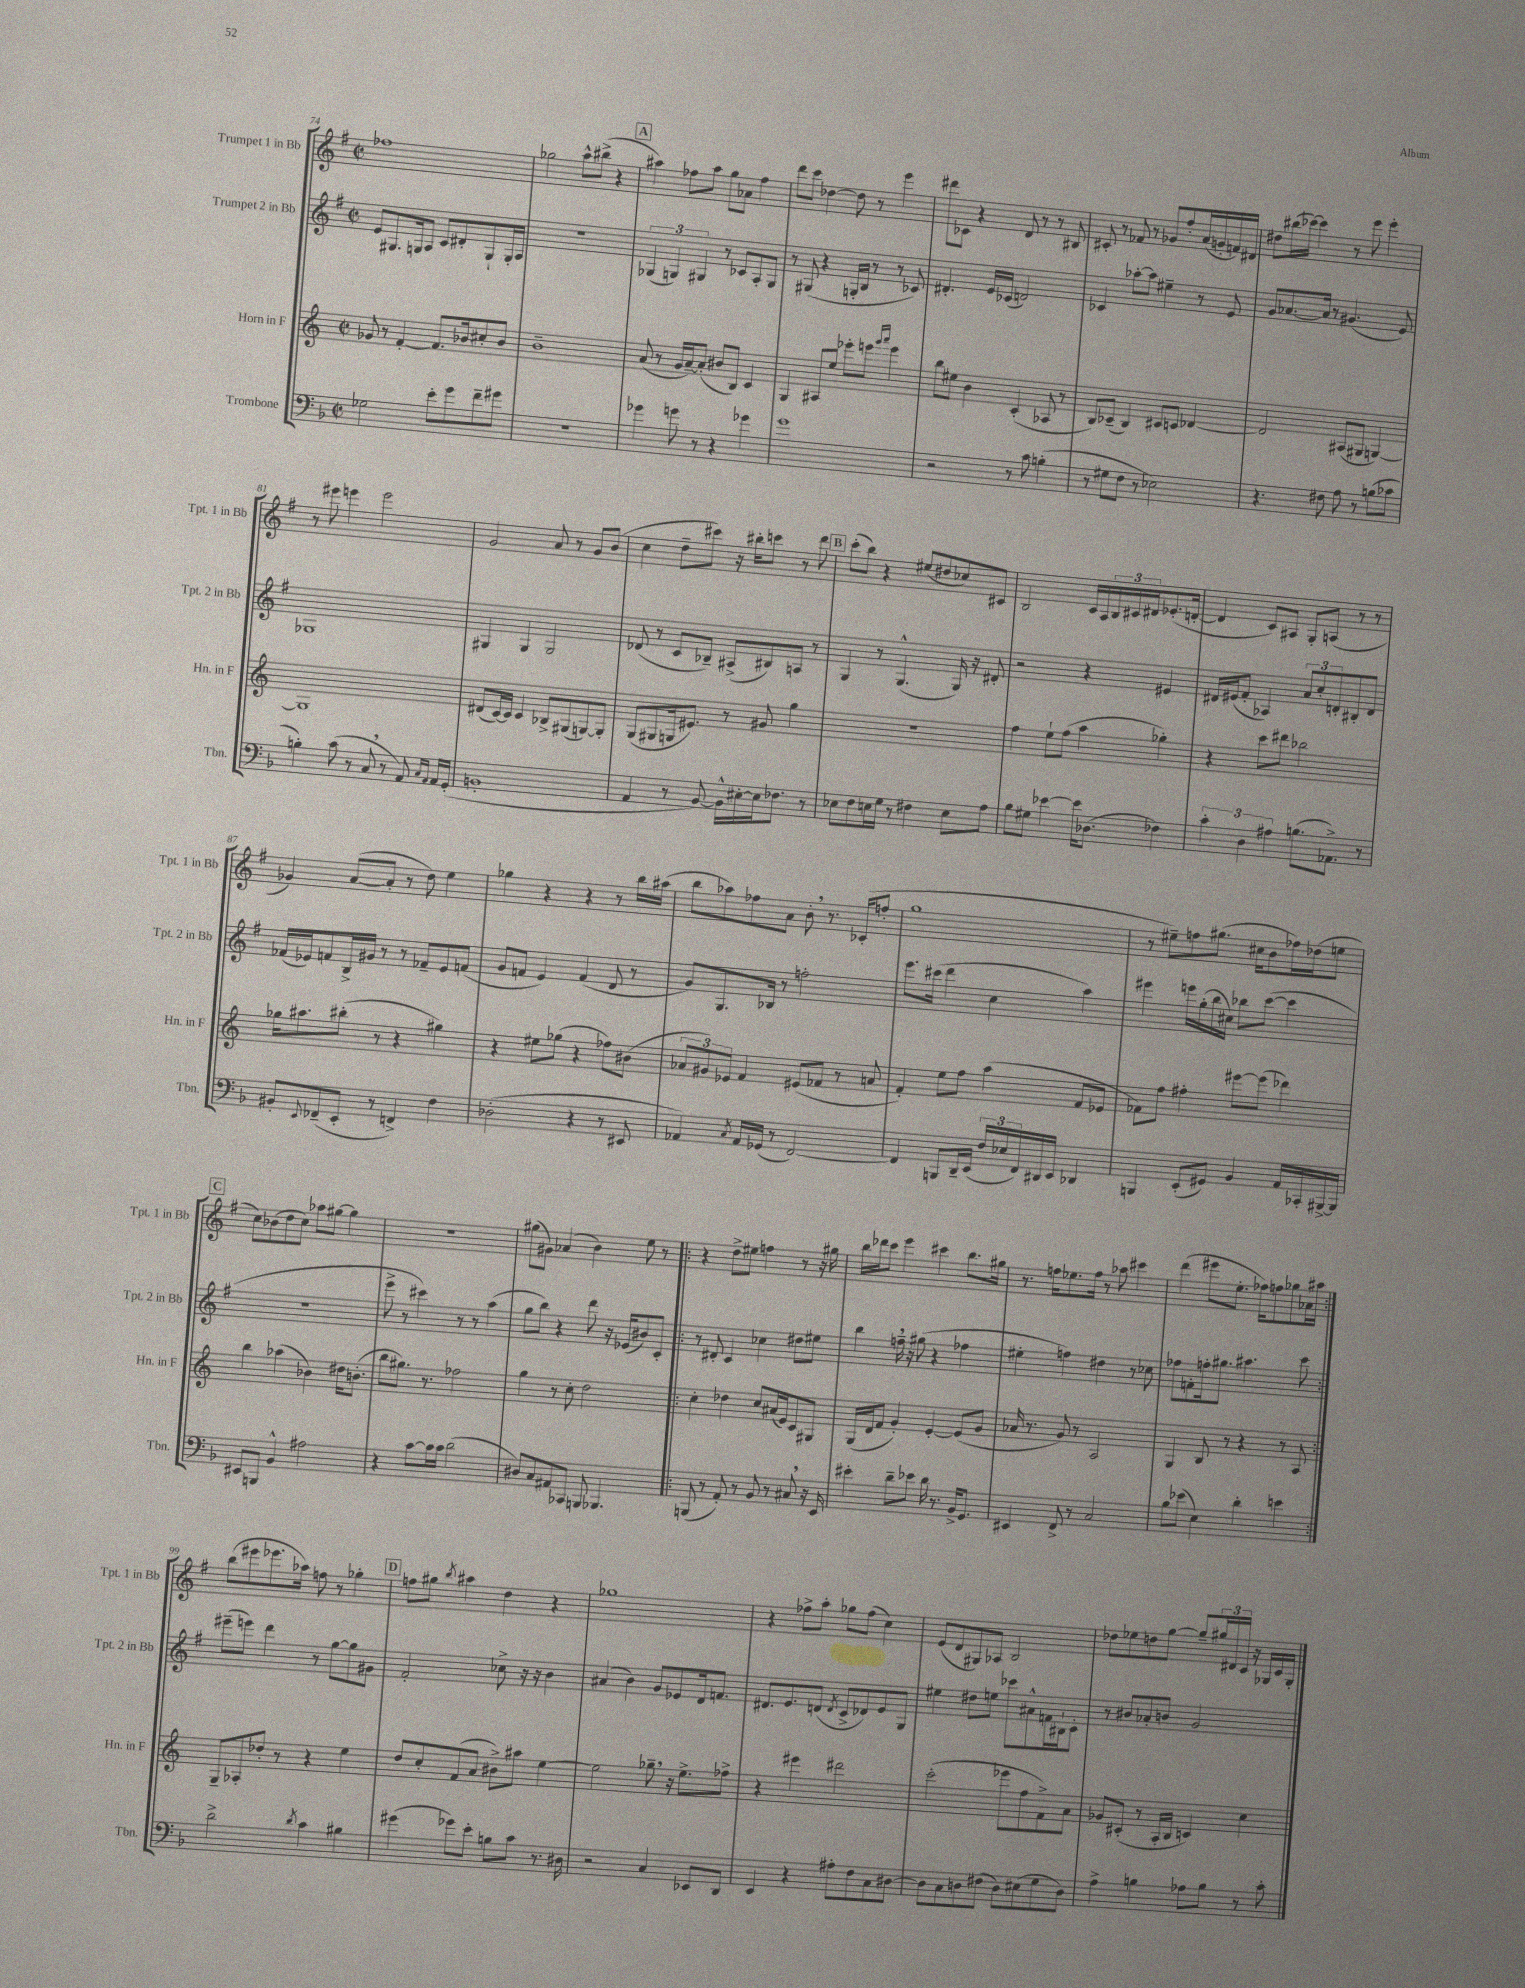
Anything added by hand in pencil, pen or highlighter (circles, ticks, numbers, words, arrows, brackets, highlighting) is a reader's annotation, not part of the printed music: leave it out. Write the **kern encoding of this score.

**kern	**kern	**kern	**kern
*staff4	*staff3	*staff2	*staff1
*clefF4	*clefG2	*clefG2	*clefG2
*k[b-]	*k[]	*k[f#]	*k[f#]
*M2/2	*M2/2	*M2/2	*M2/2
*met(c|)	*met(c|)	*met(c|)	*met(c|)
2G-\	8g-/	8e/L	1ff-
.	8r	8.G#/	.
.	[4f'/	.	.
.	.	16G/k	.
.	.	8A/J	.
8e'\L	8.f/]L	8c/L	.
8g\	.	8d#'/	.
.	16b-/k	.	.
8f~\	8cc#'/	8G`/	.
8g#\J	8b-/J	16G'/L	.
.	.	16A/JJ	.
=	=	=	=
1r	1b~	1r	2gg-\
.	.	.	8aa^^\L
.	.	.	(8bb#^\J
.	.	.	4r
=	=	=	=
4g-\	(8a/	(6G-/	4aa#\)
.	8r	.	.
.	.	6G/)	.
8g\	16g/LL	.	8ff-\L
.	[16a~/J)	.	.
.	.	6G#/	.
8r	(8a'/]J	.	8aa#\J
4r	8b#/L	8r	8gg\L
.	8B/J)	8c-/L	8a-\J
4g-\	4c/	8A'/	4ff-\
.	.	8G#/J	.
=	=	=	=
1g	4G/	8r	8ddd\L
.	.	(8G#/	8ccc\J
.	8A#/L	4r	[4dd-\
.	8ee/J	.	.
.	8eee-'\L	16G'/LL	8dd-\]
.	.	16B/JJ	.
.	8eee\J	8r	8r
.	16qqggg/LL	.	.
.	16qqaaa/JJ	.	.
.	4eee\	8r	4eee\
.	.	8c-/)	.
=	=	=	=
2r	8bb\L	4.d#'/	8ddd#\L
.	8ee#\J	.	8c-\J
.	4b\	.	4r
.	.	16e/LL	.
.	.	(16c-/JJ	.
8r	(4c'/	2d/)	8d/
8c\	.	.	8r
(4B'\	8A-/	.	8r
.	8r	.	8B#/
=	=	=	=
8r	8B/L)	4c-/	8c#'/
8G#\L	(8c-~/J	.	8r
8F\J	4B/)	[8aa-'\L	8f-/
8r	.	8aa-\]J	8r
2E-\)	8c#/L	4ee#~\	8g-/L
.	8c/J	.	8ff#'/
.	[4d-/	8r	(16a/L
.	.	.	16g'/
.	.	8e/	16f/)
.	.	.	16d#/JJ
=	=	=	=
4.r	2d-/]	8g/L	8dd#\L
.	.	[8.a-/	(16bb#\L
.	.	.	[16ccc-\JJ)
.	.	.	4ccc-\]
.	.	16a-/]Jk	.
8F#\	.	8r	.
8A\	(8A#/L	(4.g#/	8r
8r	8G#/J	.	8eee\
(8B\L	[4G/)	.	4eee'\
8c-\J	.	8e/)	.
=	=	=	=
4B'\)	1G]	1G-	8r
.	.	.	8eee#\
(8c\	.	.	4eee\
8r	.	.	.
8C/	.	.	2eee\
8r	.	.	.
8AA/)	.	.	.
16qqC/LL	.	.	.
16qqAA/JJ	.	.	.
16AA/LL	.	.	.
(16GG'/JJ	.	.	.
=	=	=	=
1BB'	(8d#/L	4G#/	2g/
.	[16c/L)	.	.
.	16c/]JJ	.	.
.	4c/	4G#/	.
.	8B-^/L	2G#/	8a/
.	(8G#/	.	8r
.	[8G/)	.	8g/L
.	8G'/]J	.	(8b/J
=	=	=	=
4AA/	(8G/L	(8d-/	4cc\
.	8G#/	8r	.
8r	16G/k	8c/L	8dd~\L
.	8.e#/J)	.	.
[8BB-/)	.	8B-~/J)	8ccc#\J)
16BB-^^\]LL	8r	(8A#^/L	16r
[16E#'\	.	.	16bb#'\LK
16E#\]J	8g#/	8B#/)	8ccc\J
8.F-\J	.	.	.
.	4gg\	8A/J	8r
8r	.	8r	8ddd\
=	=	=	=
8E-\L	1r	4G/	(8ccc'\L
8F\	.	.	8bb\J)
16E\L	.	8r	4r
16G\JJ	.	.	.
8r	.	(4.G^^/	.
4F#\	.	.	(8ee#/L
.	.	.	8dd#/
8E\L	.	16G/)	8cc-/)
.	.	16r	.
8A\J	.	8d#'/	8c#/J
=	=	=	=
8B-\L	4ff\	2r	2B/
8G#\J	.	.	.
[4e-\	8ee`\L	.	.
.	(8ff\J	.	.
16e-\]LK	4aa\	4r	16c/LL
(8.D-\J	.	.	16A/
.	.	.	24B/
.	.	.	24c#/
.	.	.	24d#/J
4F-\)	4gg-'\)	4e#/	(8.e-'/
.	.	.	[16d'/Jk
=	=	=	=
6c'\	4r	16d#/LL	4d/]
.	.	(16e#/J	.
.	.	8f#'/J	.
6D\	.	.	.
.	8ccc\L	4A-/)	8c/L)
6A#\	.	.	.
.	8ddd#\J	.	8A#/J
(8.B\L	2bb-\	12a/L	8G'/L
.	.	12cc'/	.
.	.	.	(8A/J
.	.	12d'/	.
8.AA-^\J)	.	.	.
.	.	8B#'/	8r
8r	.	8d/J	8r
=	=	=	=
8BB#'/L	16gg-\LK	(16f-/LL	4g-/)
.	8.aa#\	16e-/J)	.
8qqEE/	.	.	.
(8FF-~/	.	8f/	.
8EE'/J	(8bb#'\J	16B^/L	([8a/L
.	.	16g#/JJ	.
8r	8r	8r	8a'/]J
4FF^/)	4r	8r	8r
.	.	8f-~/L	8dd\)
4F\	4gg#\)	8e-/	4ee\
.	.	(8f/J	.
=	=	=	=
(2D-'\	4r	8g/L	4gg-\
.	.	8f/J	.
.	8ee#\L	4e/)	4r
.	(8gg-\J	.	.
4r	4r	(4f/	4r
8r	8ff-\L)	8d/	8r
8EE#/	(8b#\J	8r	16bb\LL
.	.	.	(16aa#\JJ
=	=	=	=
4AA-/)	12a-/L	8g/L)	8bb\L
.	12g#/)	.	.
.	.	8.G/	8aa-\)
.	12e-/J	.	.
8qC/	.	.	.
16AA-/LL	4f/	.	8ff-\
(16GG-/JJ	.	16B-/Jk	.
8r	.	8r	8a\J
[2FF/)	(8e#/L	2ff'\	8b'\
.	8f-/J	.	8.r
.	8r	.	.
.	.	.	(16c-'/LK
.	8a/	.	8ff'/J
=	=	=	=
4FF/]	4f'/)	8.eee\L	1gg
.	.	(16ccc#\Jk	.
8BBB/L	8ee\L	4ddd\	.
16DD~/L	8ff\J	.	.
(16EE/JJ	.	.	.
24F/LL	(4aa\	4cc\	.
24E-/	.	.	.
24FF/)	.	.	.
16DD#/	.	.	.
16EE/JJ	.	.	.
4DD-/	8f/L	4aa\)	.
.	8e-/J	.	.
=	=	=	=
4BBB/	8f-\L)	4eee#\	8r
.	8ff\J	.	8ee#~\L)
(8EE'/L	4ff#'\	16eee\LL	8ff\
.	.	(16gg'\	.
8GG#/J)	.	16bb\	(8.gg#\J
.	.	16cc#\JJ)	.
4BB-/	[8eee#\L	8bb-\L	.
.	.	.	16cc#\LK
.	(8eee#\]J	([8ccc\J	8b\
16AA/LL	4ddd-\)	4ccc\]	16ff-\L)
16CC-'/	.	.	(16dd-\J
[16BBB#^/	.	.	8ee\J
16BBB#/]JJ	.	.	.
=	=	=	=
8EE#/L	4bb\	1r	8cc\L)
8BBB/J	.	.	(8b-\
4BB-^^/	(4aa-\	.	8dd\
.	.	.	8cc\J)
2A#\	4b-\)	.	8aa-\L
.	.	.	[8gg#\J
.	16dd#\LK	.	4gg#\]
.	(8.b'\J	.	.
=	=	=	=
4r	8bb\L	8eee^\	1r
.	8.gg#\J)	8r	.
[8c\L	.	4ccc#\)	.
.	8.r	.	.
16c\]L	.	.	.
16c\JJ	.	.	.
(2d\	2ff-\	8r	.
.	.	8r	.
.	.	(4aa\	.
=	=	=	=
8D#/L)	4gg\	8gg\L	(8gg#\L
8C/	.	8bb\J)	8g#\J)
8AA#/	8r	4r	(4a-/
8CC-/J	8cc'\	.	.
8BBB/	2dd\	8ddd\	4b\)
4.BBB-/	.	16r	.
.	.	(16e-/LK	.
.	.	8b#/)	8ee\
.	.	8c'/J	8r
=!|:	=!|:	=!|:	=!|:
(8BBB/	4cc'\	8r	4r
8r	.	8d#'/	.
8AA'/)	4dd-\	4c/	8dd^\L
8r	.	.	8ee#\J
8BB-/	8cc/L	4cc-\	4ff\
8r	(16a#/L	.	.
.	16e/J)	.	.
8C#/	8c/	8dd#\L	8r
16r	8G#/J	8ee#\J	16r
16EE/	.	.	16gg#\
=	=	=	=
4e#'\	(16G/LL	4bb\	16bb\LL
.	16d/J	.	16ddd-\J
.	8f/J	.	8ccc\J
8d~\L	4g'/)	16ff~\	4eee\
.	.	16r	.
8e-\J	.	(8gg#\	.
16d\	[4e'/	4r	4ccc#\
8.r	.	.	.
16BB-^/LK	(8e/]L	4ff-\	8.bb\L
8.GG/J	.	.	.
.	8g/J	.	.
.	.	.	16gg#\Jk
=	=	=	=
4EE#/	16a-/	4ee#'\	8.r
.	8.r	.	.
.	.	.	16ff\LK
8FF^/	8g/)	4ff\)	8.ee-\
8r	8r	.	.
.	.	.	16ff\Jk
2C/	2A/	4dd#\	8r
.	.	.	8aa-\
.	.	8r	4ccc#\
.	.	8cc-\	.
=	=	=	=
8B-\L	4G/	8ff-\L	(4ddd\
(8e-\J	.	8f'\	.
4E\)	8B/	16ff'\k	8eee#\L
.	.	8.gg#\J	.
.	8r	.	8.ee'\J
4d'\	4r	4.aa#\	.
.	.	.	16ff-\LK)
.	.	.	8ff\
4e\	8r	.	8gg-\
.	8A/	8ccc\	16a-\L
.	.	.	16aa#\JJ
=:|!	=:|!	=:|!	=:|!
2d^\	8G~/L	(8eee#~\L	(8bb\L
.	8A-'/	8eee\J)	8eee#\
.	8dd-'/J	4ddd\	8.eee-\
.	8r	.	.
.	.	.	16aa-\Jk)
8qd/	.	.	.
4c\	4r	8r	8ff\
.	.	[8gg\L	8r
4B#\	4ee\	8gg\]	4gg-'\
.	.	8g#\J	.
=	=	=	=
(4g#\	8dd/L	2f#'/	8ff\L
.	8cc'/	.	8gg#\J
.	.	.	8qbb/
8g-\L)	(8f/	.	4aa#\
8e'\J	8a/J	.	.
8B\L	8b#^\L)	8cc-^\	4dd\
8c\J	8aa#\J	16r	.
.	.	16r	.
8.r	[4ee\	4b\	4r
16D#\	.	.	.
=	=	=	=
2r	2ee\]	(4a#/	1gg-
.	.	4b\)	.
4C/	8gg-~\	8g/L	.
.	16r	8e-/	.
.	8.ee^\L	.	.
8EE-/L	.	16d/k	.
.	.	8.f/J	.
8DD/J	8ff-^\J	.	.
=	=	=	=
4EE/	4r	8.d#/L	4r
.	.	8.e/	.
4r	4eee#\	.	8ff-^\L
.	.	(8d/J	8aa'\J
.	.	8qd/	.
8A#'\L	2ddd#\	8c^/L	8gg-\L
8F\	.	8d-/)	(8ff-\J
8C\	.	8e/	4cc\)
[8D#\J	.	8G/J	.
=	=	=	=
8D#\]L	(2ccc'\	4ee#\	(8e/L
8C\	.	.	8d/
8D\	.	8dd#\L	8G#/)
(8F#\J	.	8ee\J	8A-/J
8D\L)	8eee-\L	8ccc-\L	2B/
(8E#\	8ff\	8a#^^\	.
8G\	8f^\)	16f\L	.
.	.	16B#`\J	.
8D\J)	8a\J	8c'\J	.
=	=	=	=
4A^\	8g-/L	8r	8dd-\L
.	(8c#'/J	8b#/L	8ee-\
4B\	8r	8a-'/	8dd\
.	16A'/LL	8b/J	[8gg\J
.	16B/JJ	.	.
8A-\L	4c/)	2g/	8gg~/]L
8B\J	.	.	24gg#/L
.	.	.	24d#/
.	.	.	24c/JJ
8r	4cc\	.	16r
.	.	.	16G-/LL
8c'\	.	.	16c/
.	.	.	16G-'/JJ
==	==	==	==
*-	*-	*-	*-
